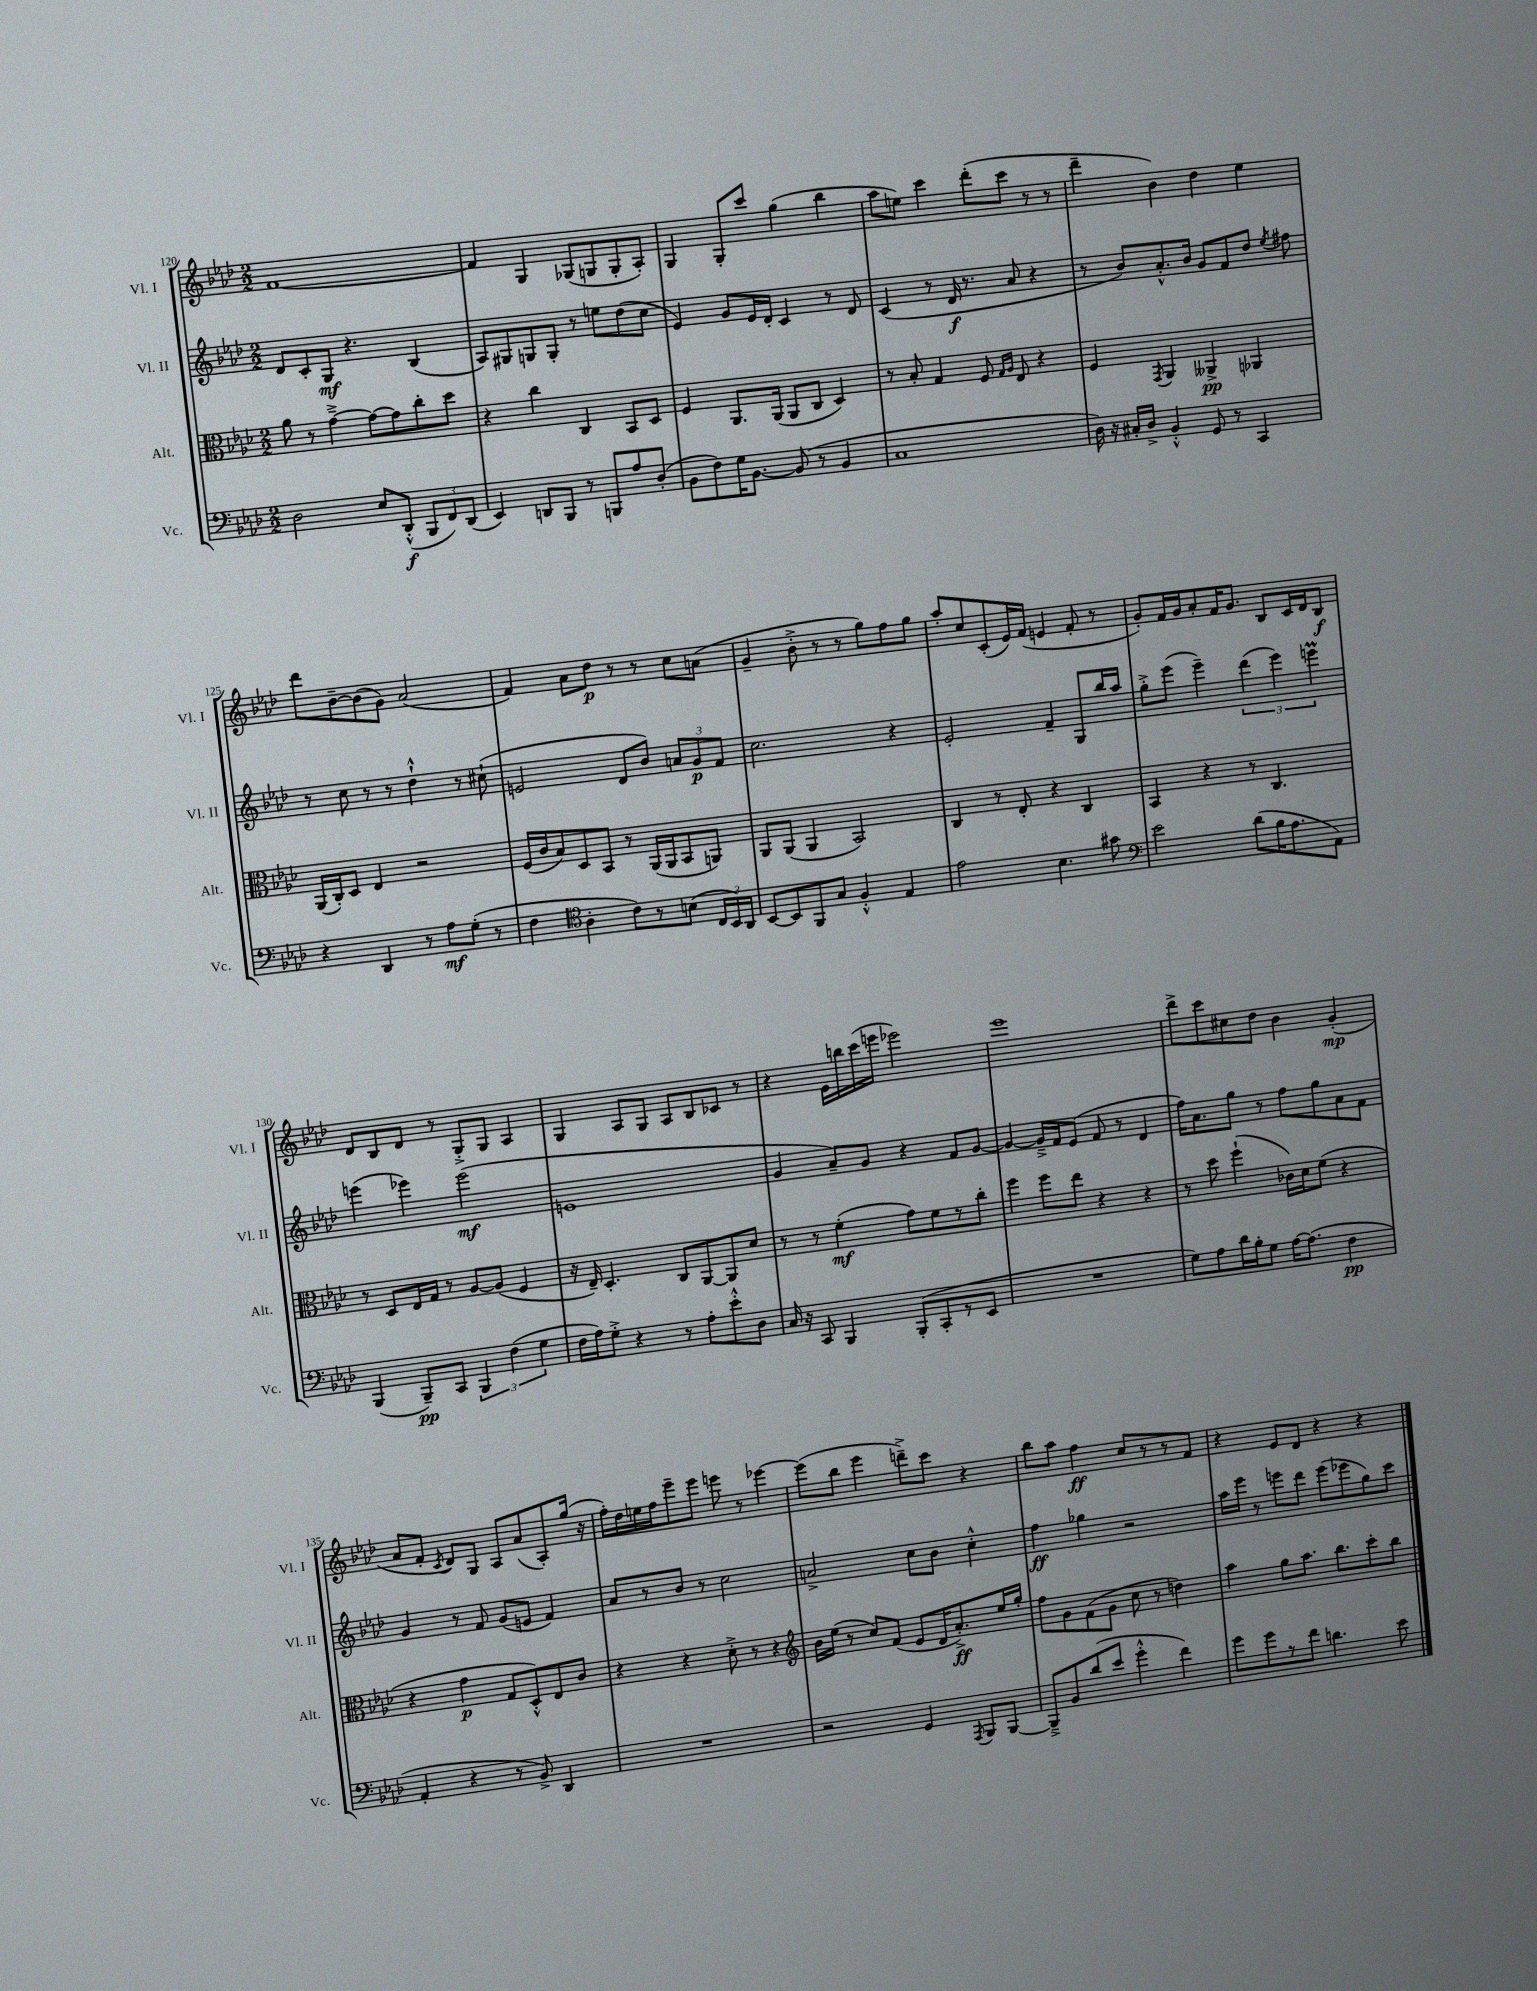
<<
\new StaffGroup <<
\new Staff = "s0" \with { instrumentName = "Vl. I" shortInstrumentName = "Vl. I" } {
    \clef treble \key aes \major \numericTimeSignature \time 2/2
    \autoBeamOff f'1~ |
    f'4 g4 ges8[( g8 g8-. aes8]-.) |
    g4 g8[-. c'''8] g''4( bes''4 |
    aes''8[ e''8]) c'''4 des'''8[-.( c'''8] r8 r8 |
    des'''4-- bes'4) des''4 ees''4 |
    des'''8[ bes'8~-- bes'8( g'8]) aes'2( |
    f'4) aes'8[ des''8]\p r8 r8 c''8[ a'8]( |
    g'4-- bes'8-.-> r8 r8 g''8[) f''8 g''8] |
    aes''8[-. c''8 c'8-.( ees'16) f'16]( e'4 f'8-. r8 |
    g'8[-.) f'16 g'16 aes'8-. f'16 g'8.] bes8[ c'16 des'16 bes8]\f |
    des'8[ bes8 des'8] r8 g8[-.-> g8] aes4 |
    g4 aes8[ g8] aes8[ bes8 ces'8] r8 |
    r4 ees'16[ b''16 c'''16( e'''16] ees'''2) |
    ees'''1 |
    des'''8[-> c'''8 cis''8 des''8] bes'4 g'4-.\mp( |
    aes'8[ f'8]-. \acciaccatura { c'8 } des'8[) g8] aes8[ aes'8( aes8-.) g''16]( r16 |
    f''16[-.) des''16 e''16 f''16 ees'''8-- ees'''8] e'''8 r8 ees'''4~ |
    ees'''8[( bes''8] ees'''4 d'''8[--->) c'''8] r4 |
    bes''8[ aes''8] f''4\ff c''8[ r8 r8 f'8] |
    r4 ees'8[ des'8] r4 r4 \bar "|." |
}
\new Staff = "s1" \with { instrumentName = "Vl. II" shortInstrumentName = "Vl. II" } {
    \clef treble \key aes \major \numericTimeSignature \time 2/2
    \autoBeamOff des'8[ c'8-. g8]\mf r4. bes4( |
    aes8[) gis8 g8 g8]-. r8 e''8[ des''8( c''8] |
    ees'4) g'8[ ees'16 des'16]-. c'4 r8 des'8 |
    c'4( r8 des'16\f r8. aes'8 r4 |
    r8 bes'8[) aes'8.-.-^ bes'16] g'8[ f'8 des''8] \acciaccatura { ees''8 } fis''8 |
    r8 c''8 r8 r8 des''4-!-^ r8 cis''8-!( |
    e'2 des'8[ bes'8]) \tuplet 3/2 { a'8[ g'8\p f'8] } |
    c''2. r4 |
    ees'2-. f'4-- g8[ bes''16 aes''16] |
    g''8[-.-> ees'''8]( ees'''4--) \tuplet 3/2 { des'''4( ees'''4) e'''4\prall } |
    e'''4( ees'''4) ees'''2\mf( |
    e'1 |
    g'4 aes'8[--) g'8] r4 f'8[ g'8]~ |
    g'4~ g'16[---> f'16 ees'8]( f'8 r8 des'4 |
    f''16[) aes'8. g''8] r8 f''8[ g''8 aes'8 f'8] |
    g'4 r8 f'8 g'8[( e'8] f'4) |
    aes'8[ r8 bes'8] r8 c''2 |
    a'2-> c''8[ bes'8] c''4-.-^ |
    f''4\ff ges''4 r2 |
    aes''16[ ees'''16] r8 e'''8[ des'''8] e'''8[( ees'''8 g''8) c'''8] \bar "|." |
}
\new Staff = "s2" \with { instrumentName = "Alt." shortInstrumentName = "Alt." } {
    \clef alto \key aes \major \numericTimeSignature \time 2/2
    \autoBeamOff aes'8 r8 g'4~---> g'8[~ g'8 c''8-. des''8] |
    r4 c''4 c4 bes,8[ des8] |
    f4 aes,8.[ aes,16]( aes,8[ c8] des4) |
    r8 bes8-. g4 f8 \grace { g16[ aes16] } ees8 r4 |
    f4 \acciaccatura { g,8 } aes,4 aeses,4->\pp aes,4 |
    aes,16[( c16-.) des8] ees4 r2 |
    f16[( c'16 bes8) des8 bes,8] r8 aes,16[( aes,16 bes,8 a,8]) |
    aes,8[ aes,8]( aes,4 bes,2) |
    c4 r8 ees8-. r4 c4 |
    bes,4 r4 r8 c4. |
    r8 des8[ ees16 g16] r8 aes8[~ aes8]( f4 |
    r16 ees16--) des4.-. c8[ aes,8~ aes,8 des'8] |
    r8 r8 f'4-.\mf( g'8[) f'8 r8 c''8]-. |
    f''4 f''8[ ees''8] r4 r4 |
    r8 des''8 f''4-!( ces'16[) des'16 f'8]( r4 |
    r4 g'4\p g8[ des8-.-^) ees8 c'8] |
    r4 r4 des'8-.-> r8 r4 |
    \clef treble bes'16[ ees''16]( r8 c''8[) f'8]( ees'8[ des'16 aes'8.-.->\ff) ees''16 g''16]-. |
    f''8[ g'8 f'8( g'8] c''8 r8 d''4) |
    aes''4 g''8[ aes''8.] bes''8.[ c'''8-. bes''8] \bar "|." |
}
\new Staff = "s3" \with { instrumentName = "Vc." shortInstrumentName = "Vc." } {
    \clef bass \key aes \major \numericTimeSignature \time 2/2
    \autoBeamOff des2 ees8[ des,8]-.-^\f( \tuplet 3/2 { bes,,8[ f,8) des,8]( } |
    ees,4) d,8[ bes,,8] r8 b,,8[ aes8 des8]-.( |
    bes,8[ f8) g16 bes,8.]~ bes,8( r8 bes,4 |
    c1 |
    des16) r16 cis16[-. des16]-> bes,4-.-^ g,8 r8 c,4 |
    r4 des,4 r8 aes8[\mf g8]-.( r8 |
    f4 \clef tenor aes4-. c'8[) r8 b8]( \tuplet 3/2 { c16[ bes,16) aes,16] } |
    bes,8[~ bes,8 f,8 g8] f4-.-^ ees4 |
    ees'2 bes4. gis'8 |
    \clef bass ees'2 des'8[( bes16 aes8. aes,8]) |
    bes,,4( bes,,8[--\pp) c,8] \tuplet 3/2 { bes,,4 f4( g4 } |
    f16[ aes16) g8]-.-> r4 r8 aes8[-. ees'8-.-^ des8] |
    c16 r16 c,8 bes,,4 bes,,8[-.( c,8-. r8 ees,8] |
    R1 |
    g8[) aes8 des'16 bes16-. g8] aes16[~ aes8.]( f4\pp |
    aes,4-. r4 r8 bes,8->) des,4 |
    R1 |
    r2 g,4 \acciaccatura { aes,,8 } bes,,8[ bes,,8]~ |
    bes,,8[---> bes,8 des'8( ees'8] g'4-.-^ f'4) |
    g'8[ g'8 r8 f'8] d'4. ees'8 \bar "|." |
}
>>
>>
\layout { \context { \Score currentBarNumber = #120 } }
